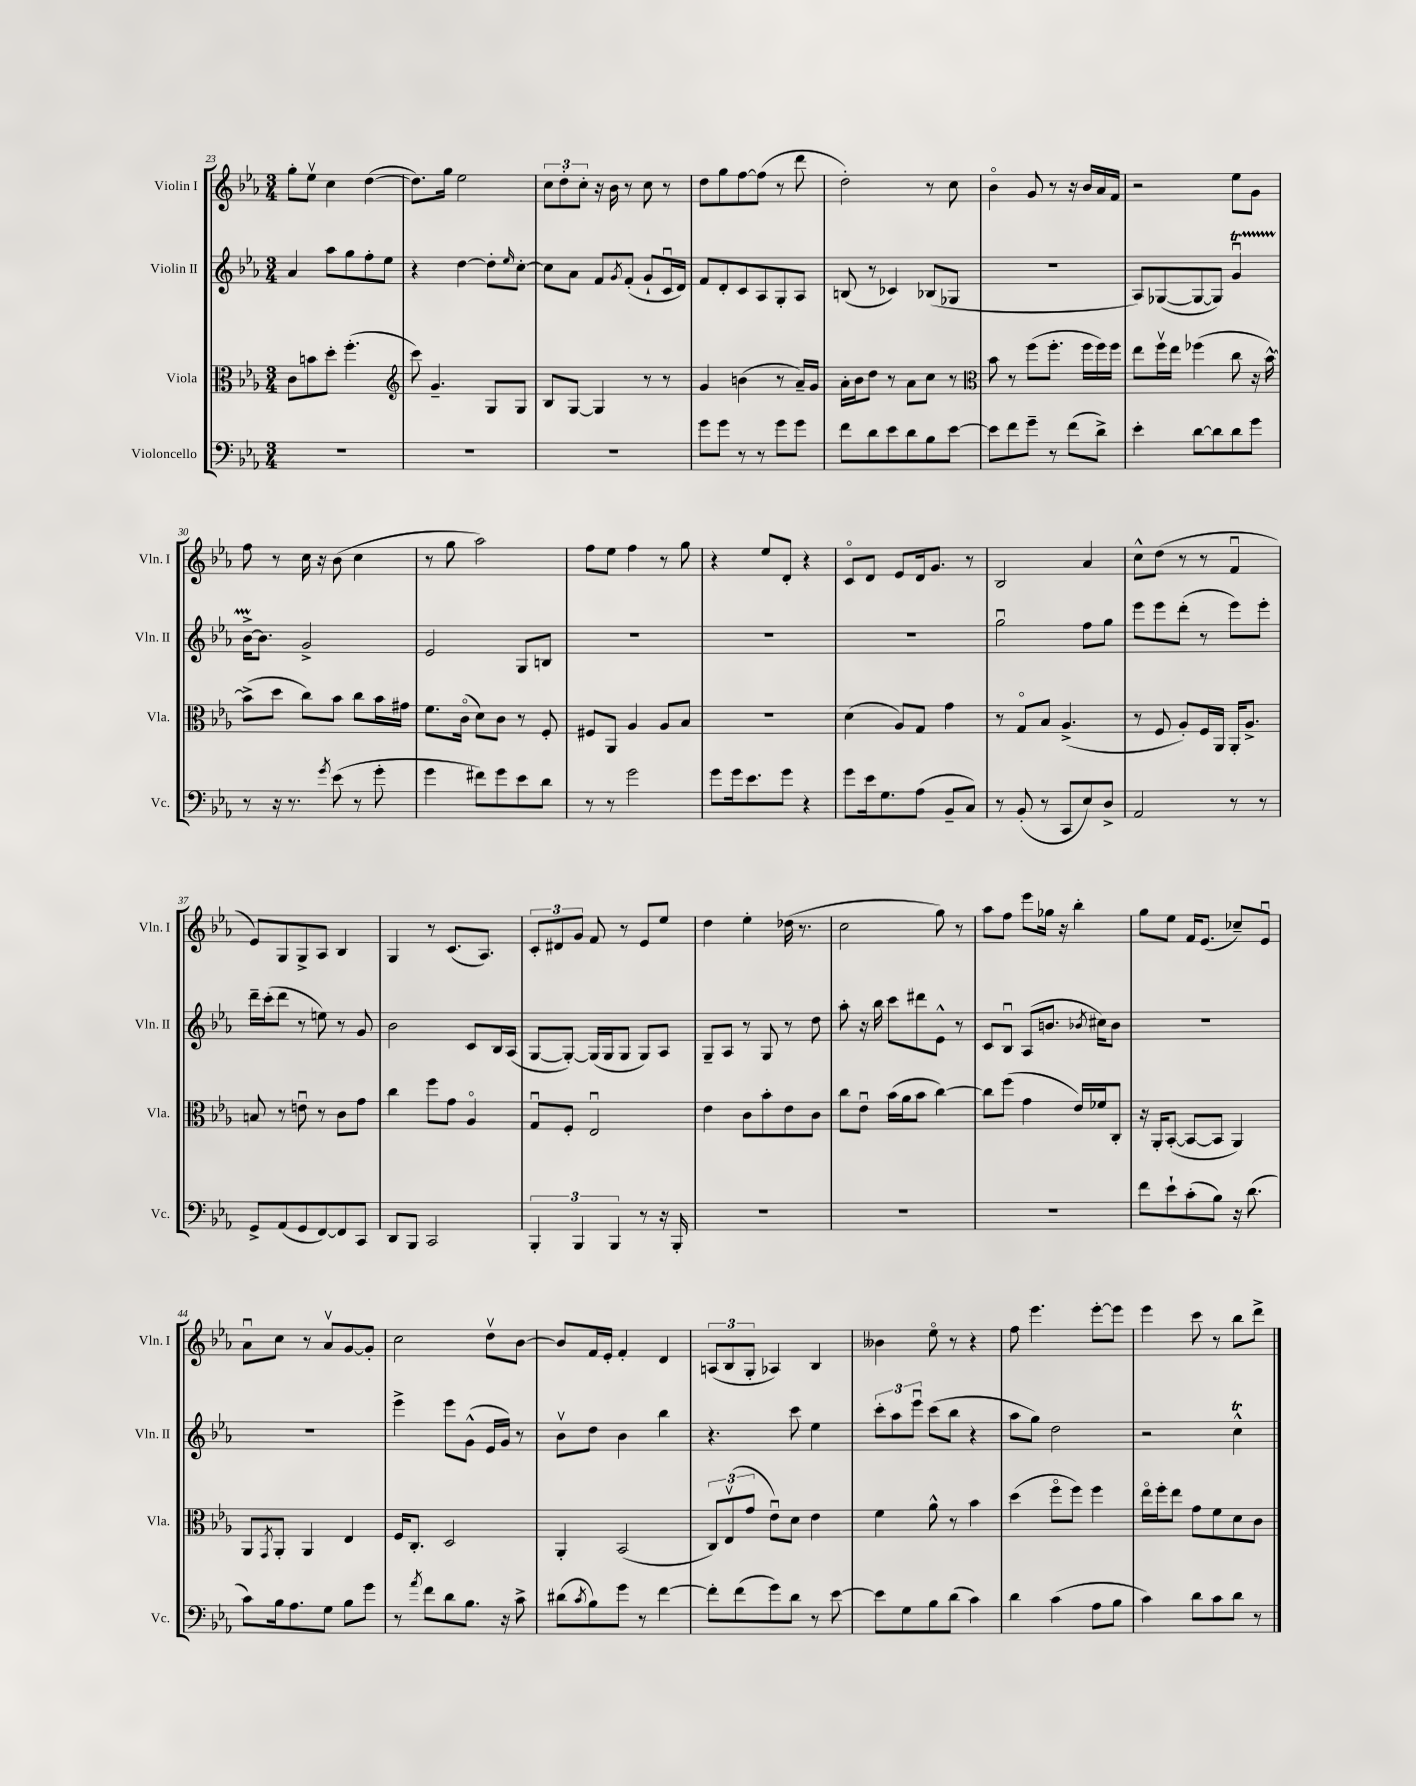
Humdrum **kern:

**kern	**kern	**kern	**kern
*part4	*part3	*part2	*part1
*staff4	*staff3	*staff2	*staff1
*I"Violoncello	*I"Viola	*I"Violin II	*I"Violin I
*I'Vc.	*I'Vla.	*I'Vln. II	*I'Vln. I
*clefF4	*clefC3	*clefG2	*clefG2
*k[b-e-a-]	*k[b-e-a-]	*k[b-e-a-]	*k[b-e-a-]
*M3/4	*M3/4	*M3/4	*M3/4
=23	=23	=23	=23
2.r	8c\L	4a-/	8gg'\L
.	8bn\	.	8ee-v\J
.	8dd'\J	8aa-\L	4cc\
.	(4.ff'\	8gg\	.
.	.	8ff'\	([4dd\
.	.	8ee-\J	.
=24	=24	=24	=24
*	*clefG2	*	*
2.r	8ccc\)	4r	8.dd\L])
.	4.g~/	.	.
.	.	.	16gg\Jk
.	.	[4dd\	2ee-\
.	8G/L	8dd'\L]	.
.	.	16qqee-/	.
.	8G/J	[8cc'\J	.
=25	=25	=25	=25
2.r	8B-/L	8cc\L]	12cc\L
.	.	.	12dd'\
.	[8G/J	8a-\J	.
.	.	.	12cc'\J
.	4G/]	8f/L	16r
.	.	.	16b-\
.	.	8qg/	.
.	.	(8f'/J	8r
.	8r	8g`/L	8cc\
.	8r	16cu/L	8r
.	.	16d/JJ)	.
=26	=26	=26	=26
8g\L	4g/	8f/L	8dd\L
8g\J	.	8d'/	8gg\
8r	(4bn\	8c/	[8ff\
8r	.	8A-/	(8ff\J]
8g\L	8r	8G'/	8r
8g\J	16a-~/LL)	8A-/J	8ddd\
.	16g/JJ	.	.
=27	=27	=27	=27
8f\L	16a-'\LL	(8Bn/	2dd'\)
.	16b-\J	.	.
8d\	8dd\J	8r	.
8e-\	8r	4c-X/)	.
8d\	8a-\L	.	.
8B-\	8cc\J	(8B-X/L	8r
[8e-\J	8r	8G-X/J	8cc\
=28	=28	=28	=28
*	*clefC3	*	*
8e-\L]	8b-\	2.r	4b-\
8f\	8r	.	.
8g~\J	(8ff\L	.	8g/
8r	8.ff'\J	.	8r
(8f\L	.	.	16r
.	16ff\LL	.	16b-/LL
8d^\J)	16ff\)	.	16a-/
.	16ff\JJ	.	16f/JJ
=29	=29	=29	=29
4e-'\	8ee-\L	8A-/L)	2r
.	16ffv\L	([8G-X/	.
.	16ee-\JJ	.	.
[8d\L	(4ff-X\	8G-/_	.
8d\]	.	8G-/J])	.
8d\	8cc\	4gtu/	8ee-\L
8g\J	16r	.	8g\J
.	[16b-^^\)	.	.
!!LO:LB:g=z
=30	=30	=30	=30
8r	(8b-^\L]	[16b-TTT^\KL	8ff\
.	.	8.b-\J]	.
16r	8dd\J	.	8r
8.r	.	.	.
.	8cc\L)	2g^/	16cc\
.	.	.	16r
8qg/	.	.	.
(8e-\	8b-\J	.	(8b-\
8r	8cc\L	.	4cc\
8g'\	16b-\L	.	.
.	16g#X\JJ	.	.
=31	=31	=31	=31
4g\	8.f\L	2e-/	8r
.	.	.	8gg\
.	(16c\Jk	.	.
8f#X\L)	8d\L)	.	2aa-\)
8g\	8c\J	.	.
8e-\	8r	8G/L	.
8d\J	8F'/	8Bn/J	.
=32	=32	=32	=32
8r	8F#X/L	2.r	8ff\L
8r	8AA-/J	.	8ee-\J
2g\	4A-/	.	4ff\
.	8A-/L	.	8r
.	8B-/J	.	8gg\
=33	=33	=33	=33
8g\L	2.r	2.r	4r
16g\k	.	.	.
8.e-\	.	.	.
.	.	.	8ee-/L
8g\J	.	.	8d'/J
4r	.	.	4r
=34	=34	=34	=34
8g\L	(4d\	2.r	8c/L
16e-\k	.	.	8d/J
8.G\	.	.	.
.	8A-/L)	.	8e-/L
(8A-\J	8G/J	.	16d/k
.	.	.	8.g/J
8BB-~/L	4g\	.	.
8C/J)	.	.	8r
=35	=35	=35	=35
8r	8r	2ggu\	2B-/
(8BB-'/	8G/L	.	.
8r	8B-/J	.	.
8CC/L	(4.A-^/	.	.
8E-/)	.	8ff\L	4a-/
8D^/J	.	8gg\J	.
=36	=36	=36	=36
2AA-/	8r	8eee-\L	8cc^^\L
.	8F/	8eee-\	(8dd\J
.	8A-'/L)	(8ddd'\J	8r
.	16F/L	8r	8r
.	16AA-/JJ	.	.
8r	16AA-'/KL	8eee-\L)	4fu/
.	8.A-^/J	.	.
8r	.	8eee-'\J	.
!!LO:LB:g=z
=37	=37	=37	=37
8GG^/L	8Bn/	16ddd~\LL	8e-/L)
.	.	(16ccc'\J	.
(8AA-/	8r	8ddd\J	8G/
8GG/	8enu\	8r	8G^/
[8FF/)	8r	8een\)	8A-/J
8FF/]	8c\L	8r	4B-/
8CC/J	8g\J	8g/	.
=38	=38	=38	=38
8DD/L	4cc\	2b-\	4G/
8BBB-/J	.	.	.
2CC/	8ff\L	.	8r
.	8g\J	.	(8.c/L
.	4A-/	8c/L	.
.	.	.	8.A-/J)
.	.	16B-/L	.
.	.	(16A-/JJ	.
=39	=39	=39	=39
6BBB-'/	8Gu/L	[8G/L	12c'/L
.	.	.	12d#X/
.	8F'/J	8G'/J_)	.
6BBB-/	.	.	12g/J
.	2E-u/	(16G/LL]	8f/
.	.	16G/J	.
6BBB-/	.	.	.
.	.	8G/J	8r
8r	.	8G/L)	8e-/L
16r	.	8A-/J	8ee-/J
16BBB-'/	.	.	.
=40	=40	=40	=40
2.r	4e-\	8G~/L	4dd\
.	.	8A-/J	.
.	8c\L	8r	4ee-'\
.	8b-'\	8G/	.
.	8e-\	8r	(16dd-X\
.	.	.	8.r
.	8c\J	8dd\	.
=41	=41	=41	=41
2.r	8cc\L	8aa-'\	2cc\
.	8e-u\J	16r	.
.	.	16bb-\	.
.	(16b-\LL	8ccc\L	.
.	16a-\J	.	.
.	8b-\J	8ddd#X\	.
.	[4cc\)	8e-^^\J	8gg\)
.	.	8r	8r
=42	=42	=42	=42
2.r	8cc\L]	8c/L	8aa-\L
.	(8ff\J	8B-u/J	8ff\J
.	4g\	(8A-/L	8eee-\L
.	.	8.bn/J	16gg-X\Jk
.	.	.	16r
.	16e-/LL)	.	4bb-'\
.	.	8qb-X/	.
.	16f-X/J	16cc#X\KL)	.
.	8C'/J	8b-\J	.
=43	=43	=43	=43
8f\L	16r	2.r	8gg\L
.	16AA-'/KL	.	.
8e-`\	([8BB-'/J	.	8ee-\J
(8c'\	8BB-/L_	.	16f/KL
.	.	.	(8.e-/J
8B-\J)	8BB-/J]	.	.
16r	4AA-/)	.	8cc-X~/L)
(8.d\	.	.	.
.	.	.	8e-u/J
!!LO:LB:g=z
=44	=44	=44	=44
8c\L)	8AA-/L	2.r	8a-u\L
.	8qGG/	.	.
16B-\k	8AA-'/J	.	8cc\J
8.A-\	.	.	.
.	4AA-/	.	8r
8G\J	.	.	8a-v/L
8B-\L	4E-/	.	[8g/
8g\J	.	.	8g'/J]
=45	=45	=45	=45
8r	16F/KL	4eee-^\	2cc\
.	8.C'/J	.	.
8qa-/	.	.	.
8f\L	.	.	.
8d\	2D/	8eee-\L	.
8.B-\J	.	(8g^^\J	.
.	.	16e-/LL	8ddv\L
16r	.	16g/JJ)	.
8c^\	.	8r	[8b-\J
=46	=46	=46	=46
(8d#X\L	4AA-'/	8b-v\L	8b-/L]
8qc/	.	.	.
8B-\)	.	8dd\J	16f/L
.	.	.	16e-'/JJ
8g\J	(2BB-/	4b-\	4f'/
8r	.	.	.
[4f\	.	4bb-\	4d/
=47	=47	=47	=47
8f'\L]	12C/L)	4.r	(12An/L
.	(12E-v/	.	12B-/
(8f\	.	.	.
.	12g/J	.	12G'/J
8g\)	8e-u\L)	.	4A-X/)
8d\J	8d\J	8ccc\	.
8r	4e-\	4ee-\	4B-/
[8e-\	.	.	.
=48	=48	=48	=48
8e-\L]	4f\	12ccc'\L	4b--X\
.	.	12aa-\	.
8G\	.	.	.
.	.	12eee-u\J	.
8B-\	8a-^^\	(8ccc\L	8ee-\
(8d\J	8r	8bb-\J	8r
4c\)	4b-\	4r	4r
=49	=49	=49	=49
4d\	(4dd\	8aa-\L	8ff\
.	.	8gg\J)	4.eee-\
(4c\	8ff\L	2dd\	.
.	8ff\J)	.	.
8A-\L	4ff\	.	[8eee-'\L
8B-\J	.	.	8eee-\J]
=50	=50	=50	=50
4c\)	16ee-\LL	2r	4eee-\
.	16ff'\J	.	.
.	8ee-\J	.	.
8d\L	8g\L	.	8ccc\
8c\	8f\	.	8r
8d\J	8d\	4ccT^^\	8bb-\L
8r	8c\J	.	8ddd^\J
==	==	==	==
*-	*-	*-	*-
